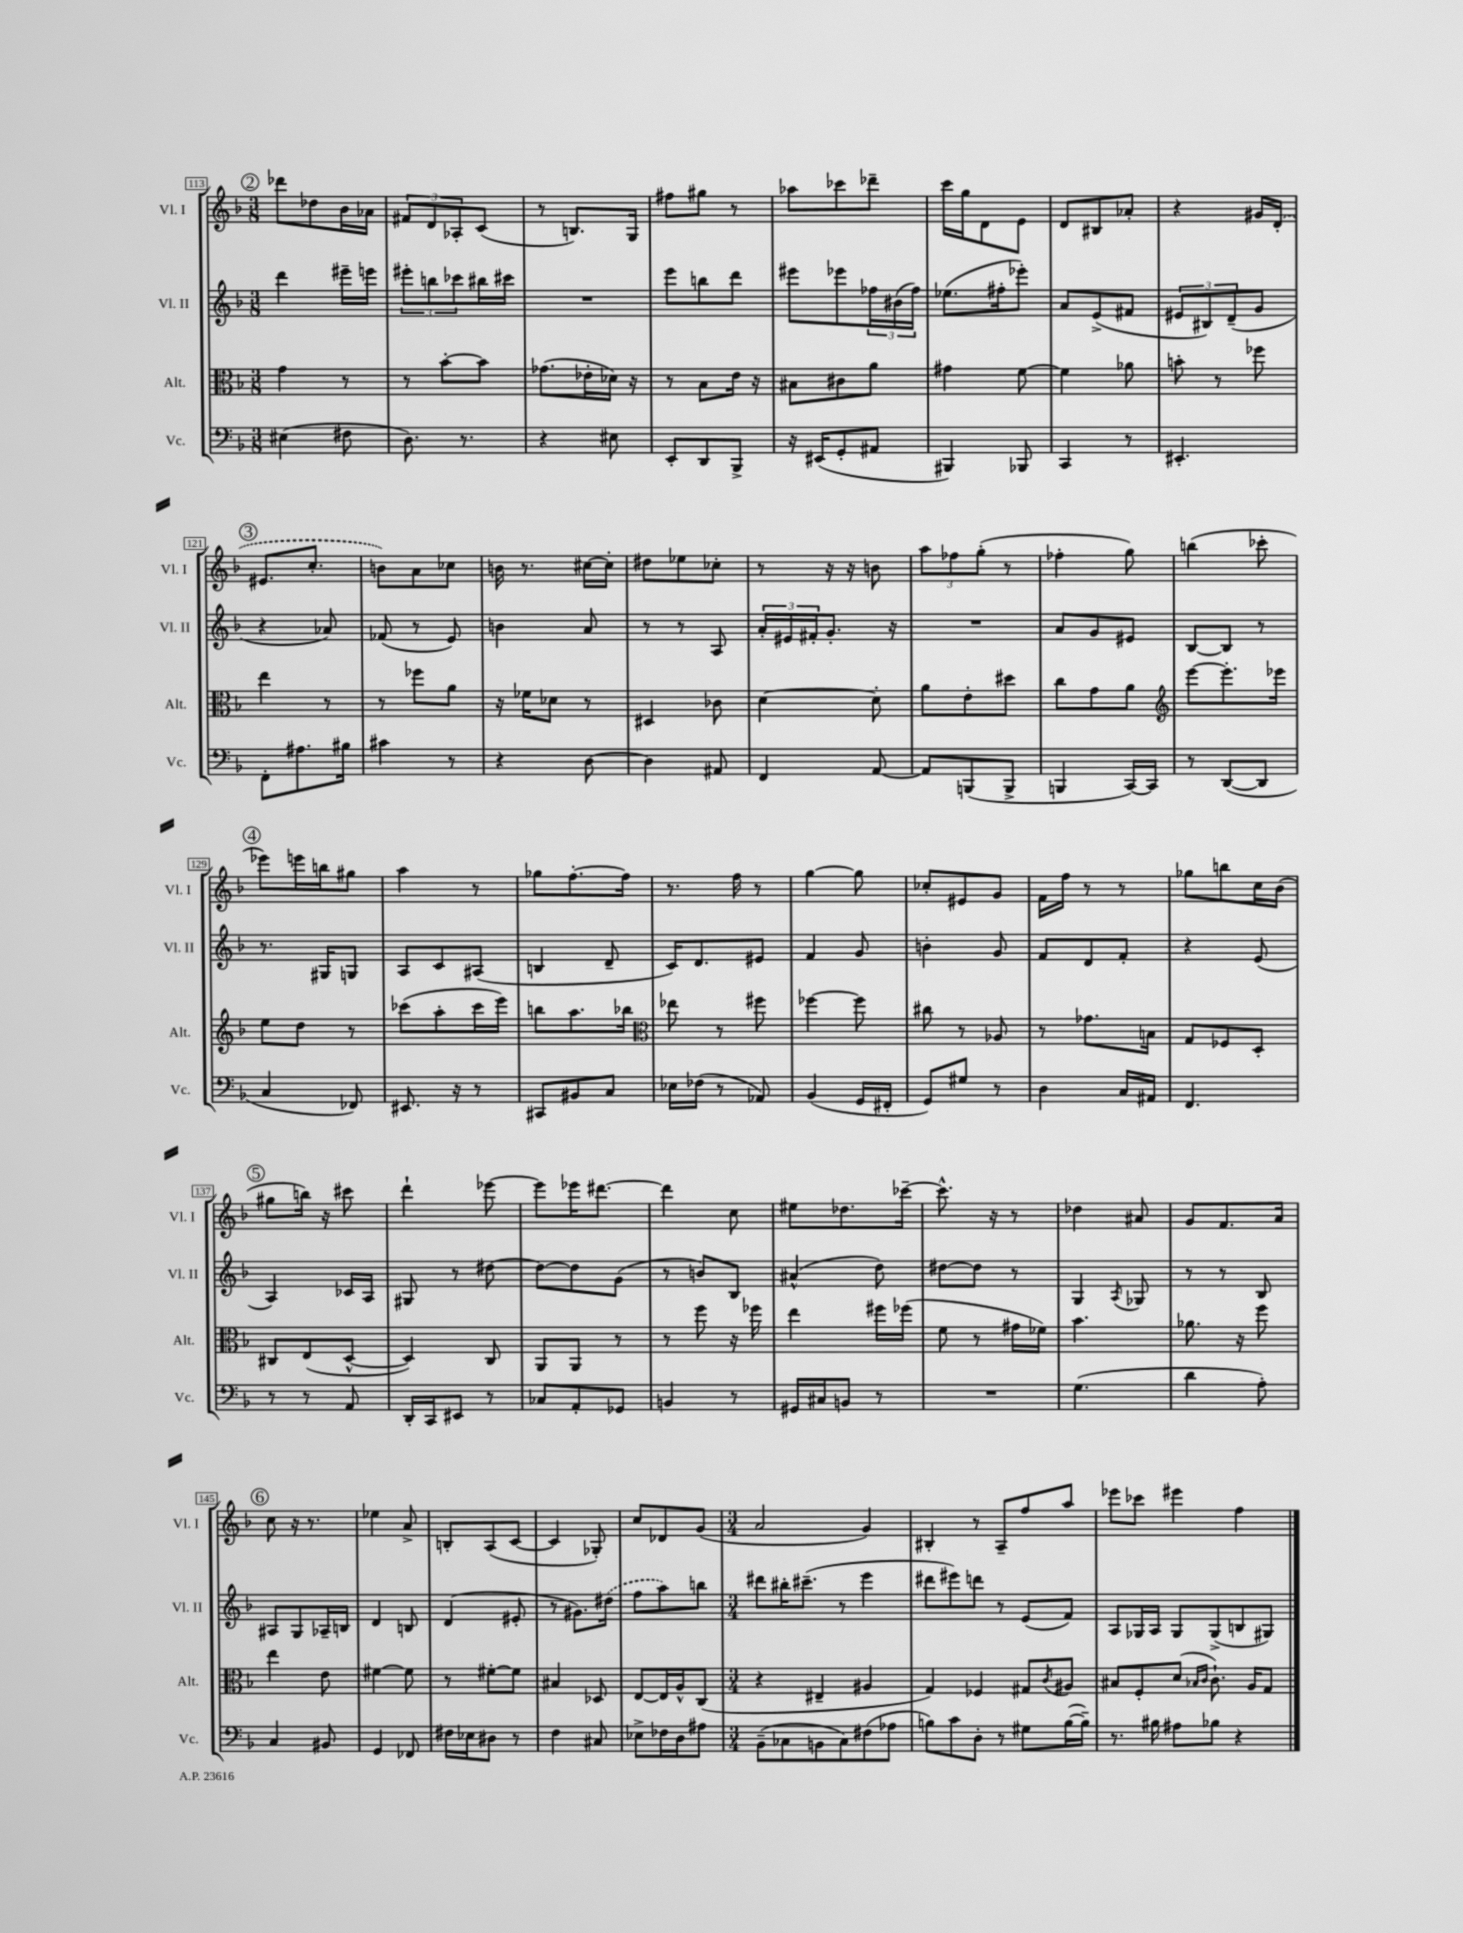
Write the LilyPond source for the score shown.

<<
\new StaffGroup <<
\new Staff = "s0" \with { instrumentName = "Vl. I" shortInstrumentName = "Vl. I" } {
    \clef treble \key f \major \numericTimeSignature \time 3/8
    \mark \markup { \circle "2" } des'''8 des''8 bes'16 aes'16 |
    \tuplet 3/2 { fis'8 d'8 aes8-. } c'8( |
    r8 b8.) g16 |
    fis''8 gis''8 r8 |
    aes''8 ces'''8 des'''8-- |
    c'''16 g''16 d'8 e'8 |
    d'8 bis8 aes'8-. |
    r4 gis'16 \once \slurDashed d'16-.( |
    \mark \markup { \circle "3" } eis'8. c''8.-. |
    b'8) a'8 ces''8 |
    b'16 r8. cis''16~ cis''16-. |
    dis''8 ees''8 ces''8-. |
    r8 r16 r16 b'8 |
    \tuplet 3/2 { a''8 fes''8 g''8-.( } r8 |
    fes''4-. g''8) |
    b''4( ces'''8-. |
    \mark \markup { \circle "4" } ees'''8) e'''16 b''16 gis''8 |
    a''4 r8 |
    ges''8 f''8.~-. f''16 |
    r8. f''16 r8 |
    g''4~ g''8 |
    ces''8-. eis'8 g'8 |
    f'16 f''16 r8 r8 |
    ges''8 b''8 c''16 bes'16( |
    \mark \markup { \circle "5" } gis''8 b''16) r16 cis'''8 |
    d'''4-! ees'''8~ |
    ees'''8 ees'''16 dis'''8.~ |
    dis'''4 c''8 |
    eis''8 des''8. ces'''16~-- |
    ces'''8.-^ r16 r8 |
    des''4 ais'8 |
    g'8 f'8. a'16 |
    \mark \markup { \circle "6" } c''8 r16 r8. |
    ees''4 a'8-> |
    b8-. a8( c'8~ |
    c'4 ges8-.) |
    c''8 des'8 g'8( |
    \numericTimeSignature \time 3/4 a'2 g'4) |
    bis4-. r8 a8-- f''8 a''8 |
    ees'''8 ces'''8 eis'''4 f''4 \bar "|." |
}
\new Staff = "s1" \with { instrumentName = "Vl. II" shortInstrumentName = "Vl. II" } {
    \clef treble \key f \major \numericTimeSignature \time 3/8
    \mark \markup { \circle "2" } d'''4 eis'''16-- e'''16 |
    \tuplet 3/2 { eis'''8-. b''8 ces'''8 } bis''16 cis'''16 |
    R4. |
    e'''8 b''8 d'''8 |
    eis'''8 ees'''8 \tuplet 3/2 { fes''16 bis'16( fes''16) } |
    ees''8.( fis''16-. ees'''8-.) |
    a'8 e'8->( fis'8 |
    \tuplet 3/2 { eis'8 bis8) d'8--( } g'8 |
    \mark \markup { \circle "3" } r4 aes'8) |
    fes'8( r8 e'8) |
    b'4 a'8 |
    r8 r8 a8 |
    \tuplet 3/2 { a'16-. eis'16 fis'16-. } g'8.-. r16 |
    R4. |
    a'8 g'8 eis'8 |
    bes8~ bes8 r8 |
    \mark \markup { \circle "4" } r8. gis16 g8 |
    a8 c'8 ais8( |
    b4 d'8-- |
    c'16) d'8. eis'8 |
    f'4 g'8 |
    b'4-. g'8 |
    f'8 d'8 f'8-. |
    r4 e'8( |
    \mark \markup { \circle "5" } a4) ces'16 a16 |
    gis8 r8 dis''8~ |
    dis''8~ dis''8 g'8( |
    r8 b'8) bes8 |
    ais'4-^( d''8) |
    dis''8~ dis''8 r8 |
    g4 \acciaccatura { a8 } ges8 |
    r8 r8 bes8 |
    \mark \markup { \circle "6" } ais8 g8 aes16-- b16 |
    d'4 b8 |
    d'4( eis'8-. |
    r8 gis'8.) \once \slurDashed dis''16( |
    f''8 a''8) b''8 |
    \numericTimeSignature \time 3/4 dis'''8 bis''16-. cis'''8.--( r8 e'''4 |
    dis'''8 eis'''8) d'''8 r8 e'8( f'8) |
    a8 ges16 a16 ges8 ges8->( b8 gis8) \bar "|." |
}
\new Staff = "s2" \with { instrumentName = "Alt." shortInstrumentName = "Alt." } {
    \clef alto \key f \major \numericTimeSignature \time 3/8
    \mark \markup { \circle "2" } g'4 r8 |
    r8 bes'8~-. bes'8 |
    ges'8.( ees'16-. des'16) r16 |
    r8 bes8 e'16 r16 |
    bis8 cis'8 a'8 |
    gis'4 f'8~ |
    f'4 aes'8 |
    b'8-. r8 fes''8 |
    \mark \markup { \circle "3" } e''4 r8 |
    r8 fes''8 a'8 |
    r16 fes'16 des'8 r8 |
    dis4 ces'8 |
    d'4~ d'8-. |
    a'8 e'8-. dis''8 |
    c''8 g'8 a'8 |
    \clef treble e'''8~ e'''8.-. ees'''16 |
    \mark \markup { \circle "4" } e''8 d''8 r8 |
    ces'''8( a''8-. ces'''16 e'''16) |
    b''8 a''8. bes''16 |
    \clef alto ees''8 r8 fis''8 |
    fes''4~ fes''8 |
    cis''8 r8 aes8 |
    r8 ges'8. b16 |
    g8 fes8 d8-. |
    \mark \markup { \circle "5" } cis8 e8( d8~-^ |
    d4) c8 |
    a,8 a,8 r8 |
    r8 f''8 r16 fes''16 |
    e''4 fis''16 fes''16( |
    f'8 r8 gis'16 fes'16) |
    bes'4. |
    aes'8. r16 f''8 |
    \mark \markup { \circle "6" } e''4 e'8 |
    fis'4~ fis'8 |
    r8 fis'8~-. fis'8 |
    bis4 des8 |
    e8~ e16 a16-^ c8( |
    \numericTimeSignature \time 3/4 r4 eis4-- ais4 |
    g4) fes4 gis8 \acciaccatura { c'8 } ais8 |
    bis8 f8-. d'8( \grace { bes16 c'16 } c'8.-!) a16 g8 \bar "|." |
}
\new Staff = "s3" \with { instrumentName = "Vc." shortInstrumentName = "Vc." } {
    \clef bass \key f \major \numericTimeSignature \time 3/8
    \mark \markup { \circle "2" } eis4( fis8 |
    d8.) r8. |
    r4 eis8 |
    e,8-. d,8 bes,,8-> |
    r16 eis,16( g,8-. ais,8 |
    bis,,4) bes,,8 |
    c,4 r8 |
    eis,4.-. |
    \mark \markup { \circle "3" } f,8-. ais8. bis16 |
    cis'4 r8 |
    r4 d8~ |
    d4 ais,8 |
    f,4 a,8~ |
    a,8 b,,8( b,,8-> |
    b,,4 c,16~) c,16 |
    r8 d,8~( d,8 |
    \mark \markup { \circle "4" } c4 fes,8) |
    eis,8. r16 r8 |
    cis,8 bis,8 c8 |
    ees16 fes16( r8 aes,8) |
    bes,4( g,16 fis,16-. |
    g,8) gis8 r8 |
    d4 c16 ais,16 |
    f,4. |
    \mark \markup { \circle "5" } r8 r8 a,8 |
    d,16-. c,16 eis,8 r8 |
    ces8 a,8-. ges,8 |
    b,4 r8 |
    gis,16 cis16 b,8 r8 |
    R4. |
    g4.( |
    d'4 a8-.) |
    \mark \markup { \circle "6" } c4 bis,8 |
    g,4 fes,8 |
    fis16 ees16 dis8 r8 |
    f4 cis8 |
    ees8-> fes16 d16 ais8 |
    \numericTimeSignature \time 3/4 bes,8--( ces8 b,8 ces8) fis8( aes8 |
    b8) c'8 d8-. r8 gis8 b16~( b16--) |
    r8. bis16 ais8 bes8 r4 \bar "|." |
}
>>
>>
\layout { \context { \Score currentBarNumber = #113 \override BarNumber.stencil = #(make-stencil-boxer 0.1 0.3 ly:text-interface::print) } }
